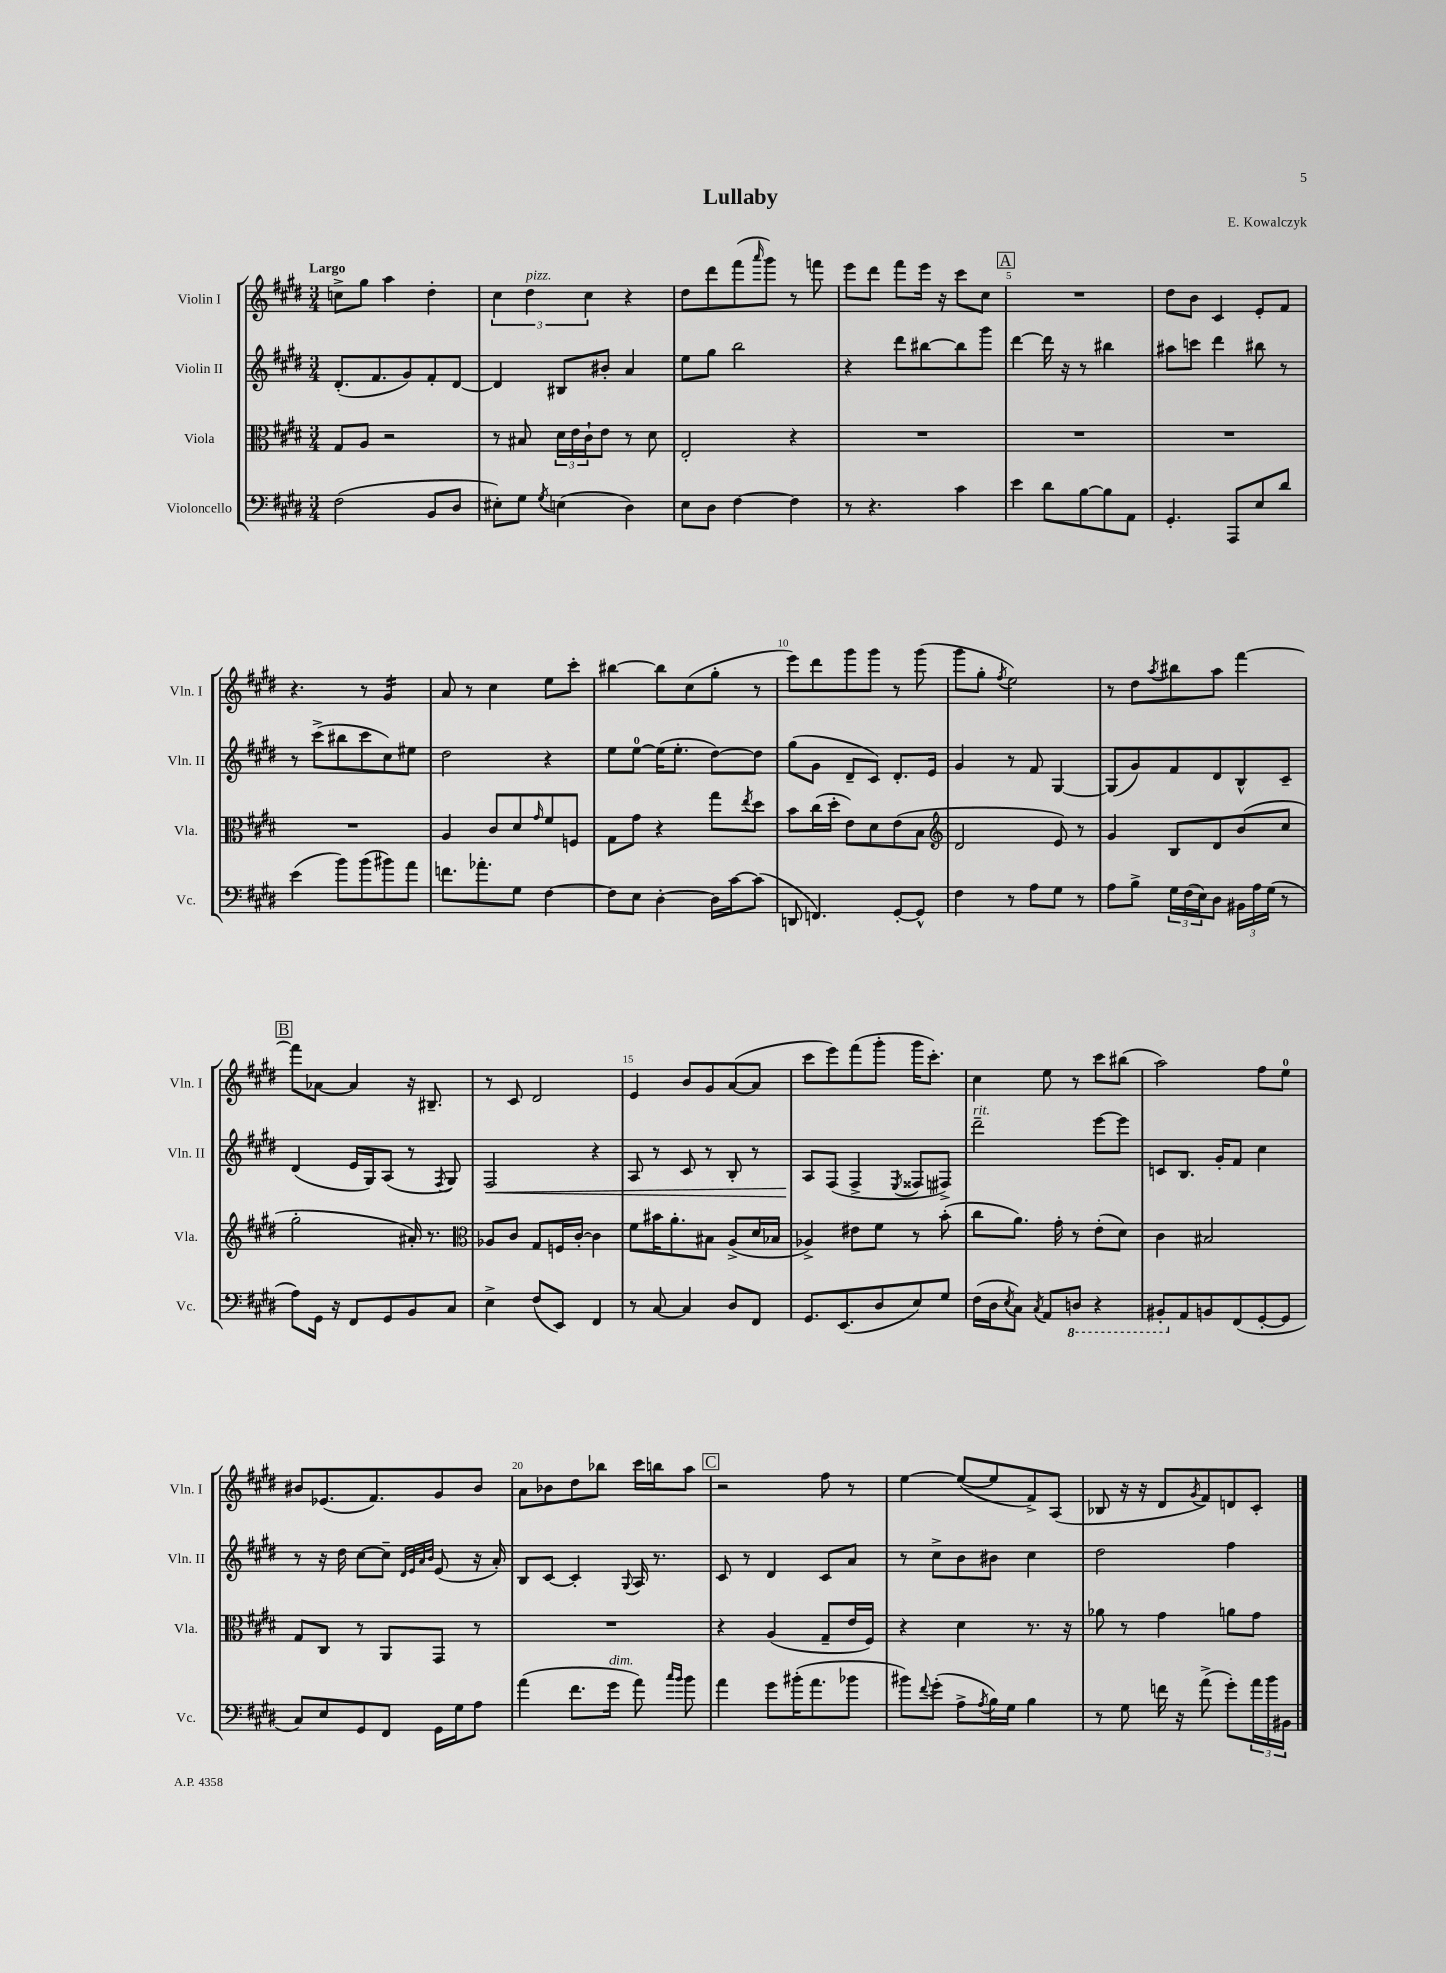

**kern	**kern	**kern	**dynam	**kern
*part4	*part3	*part2	*part2	*part1
*staff4	*staff3	*staff2	*staff2	*staff1
*I"Violoncello	*I"Viola	*I"Violin II	*	*I"Violin I
*I'Vc.	*I'Vla.	*I'Vln. II	*	*I'Vln. I
*clefF4	*clefC3	*clefG2	*	*clefG2
*k[f#c#g#d#]	*k[f#c#g#d#]	*k[f#c#g#d#]	*	*k[f#c#g#d#]
*M3/4	*M3/4	*M3/4	*	*M3/4
=1	=1	=1	=1	=1
!	!	!	!	!LO:TX:a:B:t=Largo
(2F#\	8G#/L	(8.d#'/L	.	8ccn^\L
.	8A/J	.	.	8gg#\J
.	.	8.f#/	.	.
.	2r	.	.	4aa\
.	.	8g#/)	.	.
8BB/L	.	8f#'/	.	4dd#'\
8D#/J	.	[8d#/J	.	.
=2	=2	=2	=2	=2
8E#X'\L)	8r	4d#/]	.	6cc#\
8G#\J	8B#X/	.	.	.
!	!	!	!	!LO:TX:a:i:t=pizz.
.	.	.	.	6dd#\
8qG#/	.	.	.	.
(4En\	24d#\LL	8B#X/L	.	.
.	24e\	.	.	.
.	24c#`\J	.	.	6cc#\
.	8e\J	8b#X'/J	.	.
4D#\)	8r	4a/	.	4r
.	8d#\	.	.	.
=3	=3	=3	=3	=3
8E\L	2E'/	8ee\L	.	8dd#\L
8D#\J	.	8gg#\J	.	8ddd#\
[4F#\	.	2bb\	.	(8fff#\
.	.	.	.	16qqaaa/
.	.	.	.	8ggg#\J)
4F#\]	4r	.	.	8r
.	.	.	.	8fffn\
=4	=4	=4	=4	=4
8r	2.r	4r	.	8eee\L
4.r	.	.	.	8ddd#\J
.	.	8ddd#\L	.	8fff#\L
.	.	[8bb#X\	.	16eee\Jk
.	.	.	.	16r
4c#\	.	8bb#\]	.	8ccc#\L
.	.	8ggg#\J	.	8cc#\J
!!LO:REH:place=s1:t=A
=5	=5	=5	=5	=5
4e\	2.r	[4ddd#\	.	2.r
8d#\L	.	16ddd#\]	.	.
.	.	16r	.	.
[8B\	.	8r	.	.
8B\]	.	4bb#X\	.	.
8AA\J	.	.	.	.
=6	=6	=6	=6	=6
4.GG#'/	2.r	8aa#X\L	.	8dd#\L
.	.	8cccn\J	.	8b\J
.	.	4ddd#\	.	4c#/
8AAA/L	.	.	.	.
8E/	.	8bb#X\	.	8e'/L
8d#/J	.	8r	.	8f#/J
!!LO:LB:g=z
=7	=7	=7	=7	=7
(4e\	2.r	8r	.	4.r
.	.	(8ccc#^\L	.	.
8b\L)	.	8bb#X\	.	.
(8b\	.	8ccc#\	.	8r
*	*	*	*	*tremolo
8b#X\)	.	8cc#\)	.	16g#/LL
.	.	.	.	16g#/
8a\J	.	8ee#X\J	.	16g#/
.	.	.	.	16g#/JJ
*	*	*	*	*Xtremolo
=8	=8	=8	=8	=8
8.fn\L	4A/	2dd#\	.	8a/
.	.	.	.	8r
8.a-X'\	.	.	.	.
.	8c#/L	.	.	4cc#\
8G#\J	8d#/	.	.	.
.	16qqg#/	.	.	.
[4F#\	8f#/	4r	.	8ee\L
.	8Fn/J	.	.	8ccc#'\J
=9	=9	=9	=9	=9
8F#\L]	8G#\L	8ee\L	.	[4bb#X\
8E\J	8g#\J	[8ee\J	.	.
[4D#'\	4r	(16ee\KL]	.	8bb#\L]
.	.	8.ee'\J	.	.
.	.	.	.	(8cc#\
16D#\LL]	8gg#\L	[8dd#\L)	.	8gg#'\J
[16c#\J	.	.	.	.
.	8qee/	.	.	.
(8c#\J]	8dd#\J	8dd#\J]	.	8r
=10	=10	=10	=10	=10
8DDn/	8b\L	(8gg#\L	.	8eee\L)
4.FFn/)	(16cc#\L	8g#\J	.	8ddd#\
.	16dd#'\JJ	.	.	.
.	8e\L)	8d#~/L	.	8ggg#\
.	8d#\	8c#/J)	.	8ggg#\J
[8GG#'/L	(8e\	8.d#'/L	.	8r
8GG#^^/J]	8B\J	.	.	(8ggg#\
.	.	16e/Jk	.	.
=11	=11	=11	=11	=11
*	*clefG2	*	*	*
4F#\	2d#/	4g#/	.	8ggg#\L
.	.	.	.	8gg#'\J
.	.	.	.	8qff#/
8r	.	8r	.	2ee\)
8A\L	.	8f#/	.	.
8G#\J	8e/)	[4G#/	.	.
8r	8r	.	.	.
=12	=12	=12	=12	=12
8A\L	4g#/	(8G#/L]	.	8r
8B^\J	.	8g#/)	.	8dd#\L
.	.	.	.	8qaa/
24G#\LL	8B/L	8f#/	.	8bb#X\
(24F#\	.	.	.	.
24E\J)	.	.	.	.
8D#\J	8d#/	8d#/	.	8aa\J
24BB#X\LL	(8b/	8B^^/	.	[4fff#\
24A\	.	.	.	.
(24G#\JJ	.	.	.	.
8r	8cc#/J	8c#~/J	.	.
!!LO:LB:g=z
!!LO:REH:place=s1:t=B
=13	=13	=13	=13	=13
8A\L)	2gg#'\	(4d#/	.	8fff#\L]
16GG#\Jk	.	.	.	[8a-X\J
16r	.	.	.	.
8FF#/L	.	16e/LL	.	4a-/]
.	.	16G#/J)	.	.
8GG#/	.	(8A/J	.	.
8BB/	16a#X'/)	8r	.	16r
.	8.r	.	.	8.B#X~/
.	.	8qF#/	.	.
8C#/J	.	8G#/)	.	.
=14	=14	=14	=14	=14
*	*clefC3	*	*	*
!	!	!	!LO:HP:b	!
4E^\	8A-X/L	2F#/	<	8r
.	8c#/J	.	.	8c#/
(8F#/L	8G#/L	.	.	2d#/
8EE/J)	16Fn/L	.	.	.
.	[16c#'/JJ	.	.	.
4FF#/	4c#\]	4r	.	.
=15	=15	=15	=15	=15
8r	8f#\L	8A/	.	4e/
[8C#/	16b#X\K	8r	.	.
.	8.a'\	.	.	.
4C#/]	.	8c#/	.	8b/L
.	8B#X\J	8r	.	8g#/
8D#/L	(8A^/L	8B'/	.	([8a/
8FF#/J	16d#/L	8r	.	8a/J]
.	16B-X/JJ	.	.	.
=16	=16	=16	=16	=16
8.GG#/L	4A-X^/)	8A/L	.	8ccc#\L
.	.	(8F#/J	[	8eee\)
(8.EE/	.	.	.	.
.	8e#X\L	4F#^/	.	(8fff#\
8D#/	8f#\J	.	.	8ggg#'\J
.	.	8qE/	.	.
8E/)	8r	8F##X/L	.	16ggg#\KL
.	.	.	.	8.ccc#'\J)
8G#/J	(8b'\	8F#X^/J)	.	.
=17	=17	=17	=17	=17
!	!	!LO:TX:a:i:t=rit.	!	!
(16F#\LL	8cc#\L	2ddd#~\	.	4cc#\
16D#\J	.	.	.	.
8qE/	.	.	.	.
8C#\J)	8.a\J)	.	.	.
8qC#/	.	.	.	.
8AA/L	.	.	.	8ee\
.	16g#'\	.	.	.
*8ba	*	*	*	*
8DDn/J	8r	.	.	8r
4r	(8e'\L	[8eee\L	.	8ccc#\L
.	8d#\J)	8eee\J]	.	(8bb#X\J
=18	=18	=18	=18	=18
8BBB#X'/L	4c#\	8cn/L	.	2aa\)
*X8ba	*	*	*	*
8AA/	.	8.B/J	.	.
8BBn/	2B#X/	.	.	.
.	.	16g#'/KL	.	.
(8FF#/	.	8f#/J	.	.
[8GG#'/	.	4cc#\	.	8ff#\L
8GG#/J]	.	.	.	8ee\J
!!LO:LB:g=z
=19	=19	=19	=19	=19
8C#/L)	8G#/L	8r	.	8b#X/L
8E/	8C#/J	16r	.	(8.e-X/
.	.	16dd#\	.	.
8GG#/	8r	[8cc#\L	.	.
.	.	.	.	8.f#/)
8FF#/J	8AA/L	8cc#~\J]	.	.
.	.	32qqd#/LLL	.	.
.	.	32qqe/	.	.
.	.	32qqa/	.	.
.	.	32qqb/JJJ	.	.
16GG#\LL	8GG#/J	(8e/	.	8g#/
16G#\J	.	.	.	.
8A\J	8r	16r	.	8b#/J
.	.	16a'/)	.	.
=20	=20	=20	=20	=20
(4a\	2.r	8B/L	.	8a\L
.	.	[8c#/J	.	8b-X\
8.f#\L	.	4c#'/]	.	8dd#\
.	.	.	.	8bb-X\J
!LO:TX:a:i:t=dim.	!	!	!	!
16g#\Jk	.	.	.	.
.	.	8qqG#/	.	.
8a\)	.	16A/	.	16ccc#\LL
.	.	8.r	.	16bbn\J
16qqcc#/LL	.	.	.	.
16qqb/JJ	.	.	.	.
8b\	.	.	.	8aa\J
!!LO:REH:place=s1:t=C
=21	=21	=21	=21	=21
4a\	4r	8c#/	.	2r
.	.	8r	.	.
8g#\L	(4A/	4d#/	.	.
(16b#X'\K	.	.	.	.
8.a\	.	.	.	.
.	8G#~/L	8c#/L	.	8ff#\
8b-X\J	16e/L	8a/J	.	8r
.	16F#/JJ)	.	.	.
=22	=22	=22	=22	=22
8b#X\L)	4r	8r	.	[4ee\
8qqf#/	.	.	.	.
(8g#'\J	.	8cc#^\L	.	.
8A^\L	4d#\	8b\	.	(8ee/L_
8qA/	.	.	.	.
16B\L)	.	8b#X\J	.	8ee/]
16G#\JJ	.	.	.	.
4B\	8.r	4cc#\	.	8f#^/)
.	.	.	.	(8A/J
.	16r	.	.	.
=23	=23	=23	=23	=23
8r	8a-X\	2dd#\	.	8B-X/
8G#\	8r	.	.	16r
.	.	.	.	16r
16fn\	4g#\	.	.	8d#/L
16r	.	.	.	.
.	.	.	.	8qg#/
(8a^\	.	.	.	8f#/)
8g#'\L)	8an\L	4ff#\	.	8dn/
24a\L	8g#\J	.	.	8c#'/J
24b\	.	.	.	.
24BB#X\JJ	.	.	.	.
==	==	==	==	==
*-	*-	*-	*-	*-
